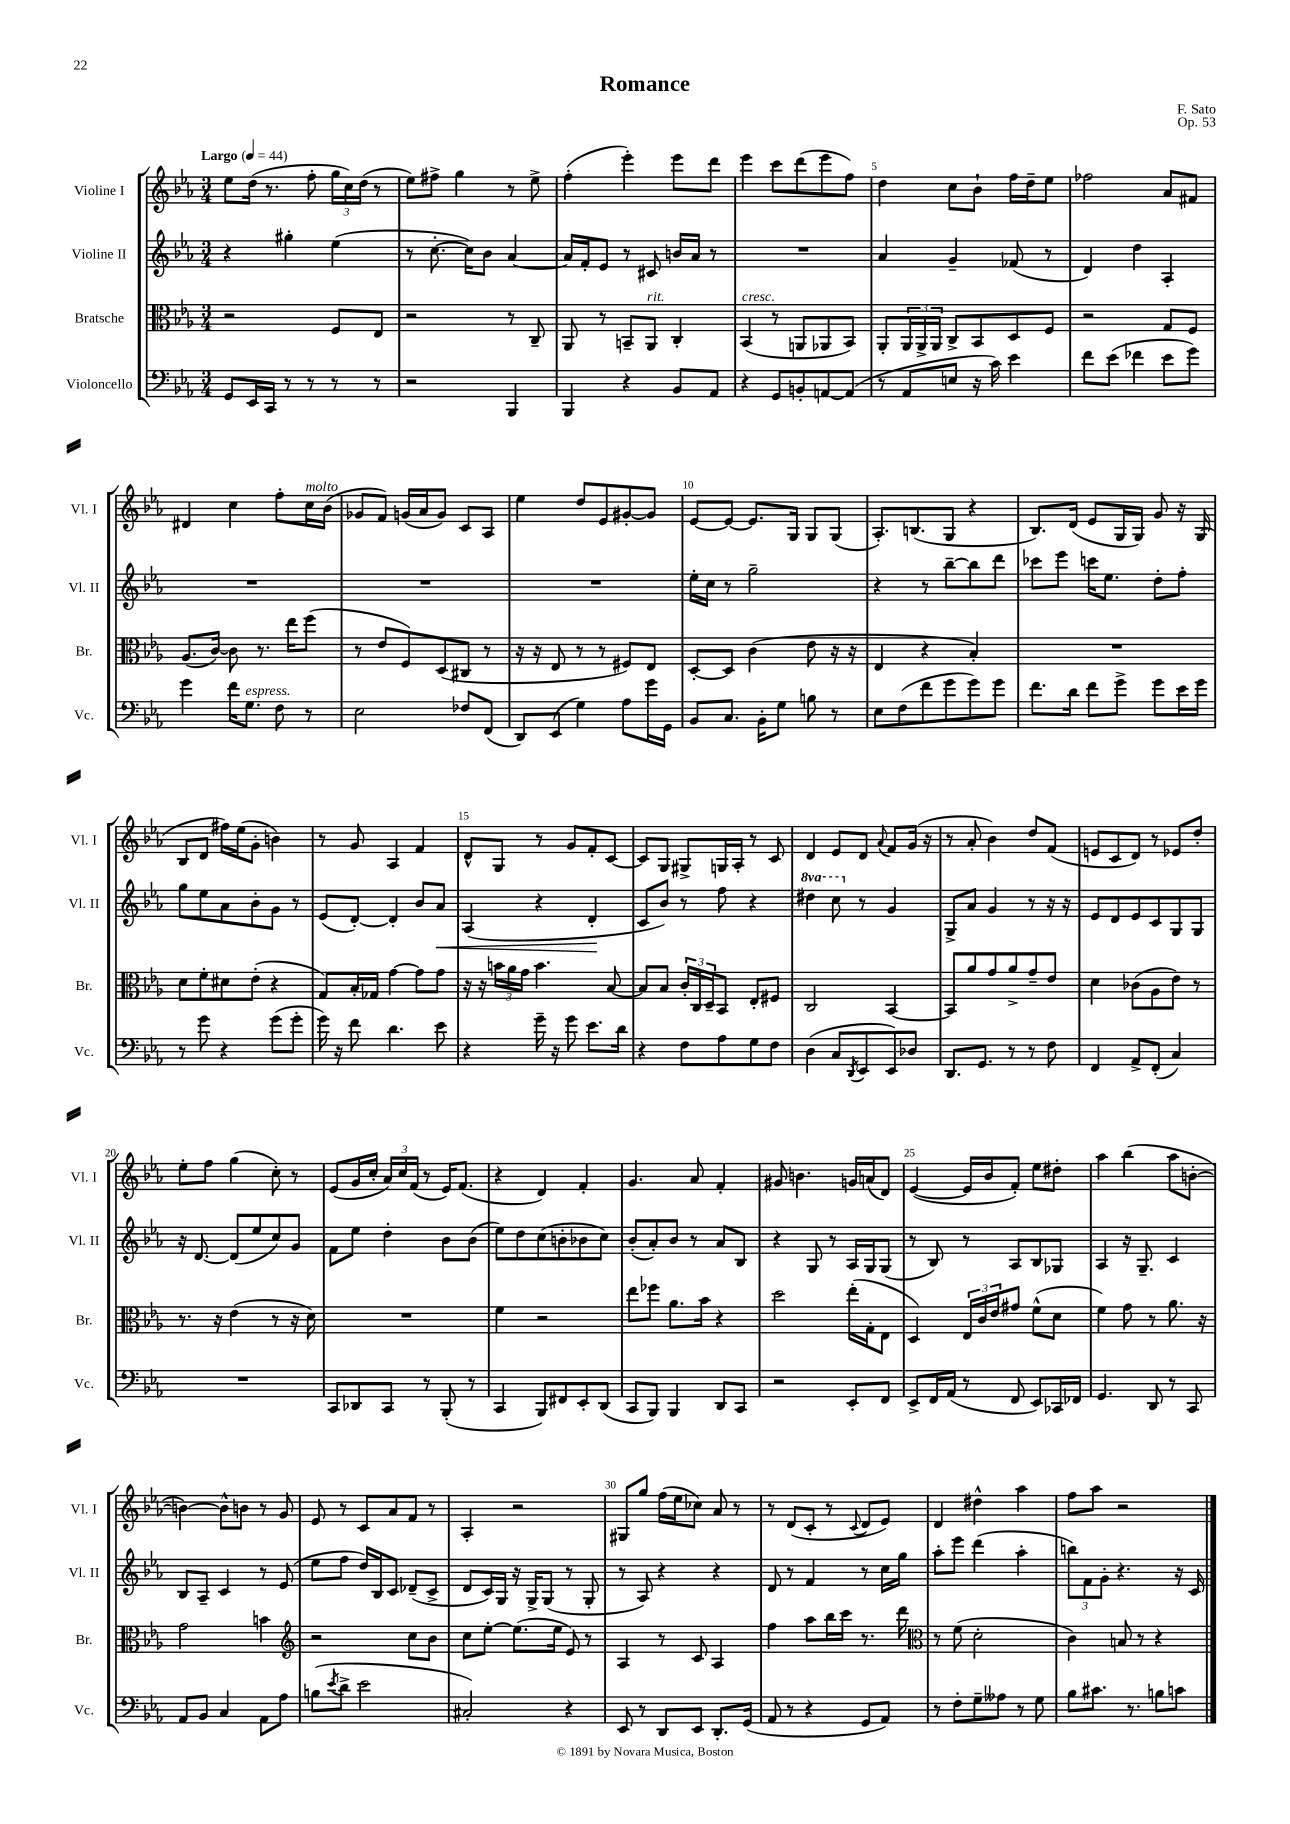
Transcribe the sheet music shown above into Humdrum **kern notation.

**kern	**kern	**kern	**dynam	**kern
*part4	*part3	*part2	*part2	*part1
*staff4	*staff3	*staff2	*staff2	*staff1
*I"Violoncello	*I"Bratsche	*I"Violine II	*	*I"Violine I
*I'Vc.	*I'Br.	*I'Vl. II	*	*I'Vl. I
*clefF4	*clefC3	*clefG2	*	*clefG2
*k[b-e-a-]	*k[b-e-a-]	*k[b-e-a-]	*	*k[b-e-a-]
*M3/4	*M3/4	*M3/4	*	*M3/4
*MM44	*MM44	*MM44	*	*MM44
=1	=1	=1	=1	=1
!	!	!	!	!LO:TX:a:B:t=Largo
8GG/L	2r	4r	.	8ee-\L
16EE-/L	.	.	.	(16dd\Jk
16CC/JJ	.	.	.	8.r
8r	.	4gg#X'\	.	.
8r	.	.	.	8ff'\
8r	8F/L	(4ee-\	.	24gg\LL
.	.	.	.	24cc\)
.	.	.	.	(24dd\JJ
8r	8E-/J	.	.	8r
=2	=2	=2	=2	=2
2r	2r	8r	.	8ee-\L)
.	.	[8.cc'\	.	8ff#X^\J
.	.	.	.	4gg\
.	.	16cc\KL])	.	.
.	.	8b-\J	.	.
4BBB-/	8r	[4a-/	.	8r
.	8C~/	.	.	8ee-^\
=3	=3	=3	=3	=3
4BBB-/	8AA-/	16a-/LL]	.	(4ff'\
.	.	16f'/J	.	.
.	8r	8e-/J	.	.
4r	8BBn~/L	8r	.	4eee-'\)
!	!LO:TX:a:i:t=rit.	!	!	!
.	8AA-/J	8c#X/	.	.
8BB-/L	4C'/	16bn/LL	.	8eee-\L
.	.	16a-/JJ	.	.
8AA-/J	.	8r	.	8ddd\J
=4	=4	=4	=4	=4
!	!LO:TX:a:i:t=cresc.	!	!	!
4r	(4BB-/	2.r	.	4eee-\
8GG/L	8r	.	.	8ccc\L
8BBn'/	8AAn/L	.	.	(8ddd\
[8AAn/	8AA-X/	.	.	8eee-\
(8AA/J]	8BB-/J)	.	.	8ff\J)
=5	=5	=5	=5	=5
8r	8AA-'/L	4a-/	.	4dd\
8AA-/L	24AA-/L	.	.	.
.	24AA-^/	.	.	.
.	24AA-/JJ	.	.	.
8En/J	8C^/L	4g~/	.	8cc\L
16r	8BB-/	.	.	8b-`\J
16c\)	.	.	.	.
4e-\	8D/	(8f-X/	.	16ff\LL
.	.	.	.	16dd~\J
.	8F/J	8r	.	8ee-\J
=6	=6	=6	=6	=6
8f\L	2r	4d/)	.	2ff-X\
(8e-\J	.	.	.	.
4f-X\	.	4dd\	.	.
8e-\L	8G/L	4A-'/	.	8a-/L
8g\J)	8F/J	.	.	8f#X/J
!!LO:LB:g=z
=7	=7	=7	=7	=7
4g\	(8.A-/L	2.r	.	4d#X/
.	[16c/Jk)	.	.	.
16f\KL	8c\]	.	.	4cc\
!LO:TX:a:i:t=espress.	!	!	!	!
8.G\J	.	.	.	.
.	8.r	.	.	.
8F\	.	.	.	8ff'\L
.	16ee-\KL	.	.	.
!	!	!	!	!LO:TX:a:i:t=molto
8r	(8ff\J	.	.	16cc\L
.	.	.	.	(16b-\JJ
=8	=8	=8	=8	=8
2E-\	8r	2.r	.	8g-X/L
.	8e-/L	.	.	8f/J)
.	8F/)	.	.	(16gn/LL
.	.	.	.	16a-/J
.	(8D/	.	.	8g/J)
8F-X/L	8C#X/J	.	.	8c/L
(8FF/J	8r	.	.	8A-/J
=9	=9	=9	=9	=9
8DD/L)	16r	2.r	.	4ee-\
.	16r	.	.	.
(8EE-/J	8E-/	.	.	.
4G\)	8r	.	.	8dd/L
.	8r	.	.	8e-/
8A-\L	8F#X/L)	.	.	[8g#X'/
16g\L	8E-/J	.	.	8g#/J]
16GG\JJ	.	.	.	.
=10	=10	=10	=10	=10
8BB-/L	[8D'/L	16ee-'\LL	.	[8e-/L
.	.	16cc\JJ	.	.
8.C/J	8D/J]	8r	.	8e-/J_
.	(4c\	2gg~\	.	8.e-/L]
16BB-'\KL	.	.	.	.
8G\J	.	.	.	.
.	.	.	.	16G/Jk
8Bn\	8e-\	.	.	8G/L
8r	16r	.	.	(8G/J
.	16r	.	.	.
=11	=11	=11	=11	=11
8E-\L	4E-/	4r	.	8.A-'/L)
(8F\	.	.	.	.
.	.	.	.	(8.Bn/
8f\	4r	8r	.	.
8g\	.	[8bb-~\L	.	8G/J
8g\)	4B-'/)	8bb-\]	.	4r
8g\J	.	8ddd\J	.	.
=12	=12	=12	=12	=12
8.f\L	2.r	8ccc-X\L	.	8.B-/L)
.	.	8eee-\J	.	.
16d\Jk	.	.	.	(16d/Jk
8f\L	.	16cccn\KL	.	8e-/L
.	.	8.ee-\J	.	.
8g^\J	.	.	.	16G/L
.	.	.	.	16G/JJ)
8g\L	.	8dd'\L	.	8g/
16e-\L	.	8ff'\J	.	16r
16g\JJ	.	.	.	(16G/
!!LO:LB:g=z
=13	=13	=13	=13	=13
8r	8d\L	8gg\L	.	8B-/L
8g\	8f'\	8ee-\	.	8d/J
4r	8d#X\	8a-\	.	16ff#X\LL)
.	.	.	.	(16ee-\J
.	(8e-'\J	8b-'\	.	8g'\J
(8g\L	4r	8g\J	.	4bn\)
8g'\J	.	8r	.	.
=14	=14	=14	=14	=14
16g\)	8G/L)	(8e-/L	.	8r
16r	.	.	.	.
8f\	16B-'/L	[8d'/J)	.	8g/
.	16G-X/JJ	.	.	.
4.d\	[4g\	4d'/]	.	4A-/
.	8g\L]	8b-/L	.	4f/
!	!	!	!LO:HP:b	!
8e-\	8g\J	8a-/J	<	.
=15	=15	=15	=15	=15
4r	16r	(4A-/	.	8d^^/L
.	16r	.	.	.
.	24bn\LL	.	.	8G/J
.	24a-\	.	.	.
.	24g\JJ	.	.	.
16g~\	4.b\	4r	.	8r
16r	.	.	.	.
8g\	.	.	.	8g/L
8.e-\L	.	4d'/	.	8f'/
.	[8B-/	.	.	[8c/J
16d\Jk	.	.	.	.
.	.	.	[	.
=16	=16	=16	=16	=16
4r	8B-/L]	8c/L	.	8c/L]
.	8B-/J	8b-/J)	.	8G/J
8F\L	24c'/LL	8r	.	8G#X^/L
.	24C/	.	.	.
.	24D~/J	.	.	.
8A-\	8BB-/J	8ff\	.	16Gn/L
.	.	.	.	16A-'/JJ
8G\	8E-'/L	4r	.	8r
8F\J	8F#X/J	.	.	8c/
=17	=17	=17	=17	=17
*	*	*8va	*	*
(4D\	2C/	4ddd#X\	.	4d/
8C/L	.	8ccc\	.	8e-/L
8qDD/	.	.	.	.
*	*	*X8va	*	*
8EE-/	.	8r	.	8d/J
.	.	.	.	8qqa-/
8EE-/)	[4BB-/	4g/	.	8f/L
8D-X/J	.	.	.	(16g/Jk
.	.	.	.	16r
=18	=18	=18	=18	=18
8.DD/L	8BB-/L]	8G^/L	.	8r
.	8a-/	8a-/J	.	8a-'/
8.GG/J	.	.	.	.
.	8g/	4g/	.	4b-\)
8r	8a-^/	.	.	.
8r	8g~/	8r	.	8dd/L
8F\	8e-/J	16r	.	(8f/J
.	.	16r	.	.
=19	=19	=19	=19	=19
4FF/	4d\	8e-/L	.	8en/L
.	.	8d/	.	8c/
8AA-^/L	(8c-X\L	8e-/	.	8d/J)
(8FF'/J	8A-\	8c/	.	8r
4C/)	8e-\J)	8G/	.	8e-X/L
.	8r	8G/J	.	8dd'/J
!!LO:LB:g=z
=20	=20	=20	=20	=20
2.r	8.r	16r	.	8ee-'\L
.	.	[8.d/	.	.
.	.	.	.	8ff\J
.	16r	.	.	.
.	(4e-\	(8d/L]	.	(4gg\
.	.	8ee-/	.	.
.	8r	8cc/)	.	8cc'\)
.	16r	8g/J	.	8r
.	16d\)	.	.	.
=21	=21	=21	=21	=21
8CC/L	2.r	8f\L	.	(8e-/L
8DD-X/	.	8ee-\J	.	16g/L
.	.	.	.	16cc'/JJ
8CC/J	.	4dd'\	.	24a-/LL)
.	.	.	.	24cc/
.	.	.	.	(24f/JJ
8r	.	.	.	8r
(8BBB-'/	.	8b-\L	.	16e-/KL)
.	.	.	.	(8.f/J
8r	.	(8b-\J	.	.
=22	=22	=22	=22	=22
4CC/	4f\	8ee-\L)	.	4r
.	.	8dd\	.	.
8BBB-/L)	2r	(8cc\	.	4d/)
8FF#X/	.	8bn'\	.	.
8EE-'/	.	8b-X\	.	4f'/
(8DD/J	.	8cc\J)	.	.
=23	=23	=23	=23	=23
8CC/L	8ee-\L	(8b-'/L	.	4.g/
8BBB-/J)	8ff-X\J	8a-'/)	.	.
4BBB-/	8.a-\L	8b-/J	.	.
.	.	8r	.	8a-/
.	16b-\Jk	.	.	.
8DD/L	4r	8a-/L	.	4f'/
8CC/J	.	8B-/J	.	.
=24	=24	=24	=24	=24
2r	2dd\	4r	.	8g#X/
.	.	.	.	4.bn\
.	.	8G/	.	.
.	.	8r	.	.
8EE-'/L	(16ee-'\LL	16A-/LL	.	16gn/LL
.	16G'\J	16G/J	.	(16an/J
8FF/J	8E-\J	(8G/J	.	8d/J)
=25	=25	=25	=25	=25
8EE-^/L	4D/)	8r	.	([4e-/
16FF/L	.	8B-/)	.	.
(16AA-/JJ	.	.	.	.
8r	24E-/LL	8r	.	16e-/LL]
.	24c/	.	.	.
.	.	.	.	16b-/J
.	24e-/J	.	.	.
8FF/	8g#X/J	8A-/L	.	8f'/J)
8EE-/L)	(8f^^\L	8B-/	.	8ee-\L
16CC-X/L	8d\J	8G-X/J	.	8dd#X'\J
16FF-X/JJ	.	.	.	.
=26	=26	=26	=26	=26
4.GG/	4f\)	4A-/	.	4aa-\
.	8g\	16r	.	(4bb-\
.	.	8.G~/	.	.
8DD/	8r	.	.	.
8r	8.a-\	4c/	.	8aa-\L
8CC/	.	.	.	[8bn'\J
.	16r	.	.	.
!!LO:LB:g=z
=27	=27	=27	=27	=27
8AA-/L	2g\	8B-/L	.	4bn\_)
8BB-/J	.	8A-~/J	.	.
4C/	.	4c/	.	8b^^\L]
.	.	.	.	8bn\J
8AA-\L	4bn\	8r	.	8r
8A-\J	.	(8e-/	.	8g/
=28	=28	=28	=28	=28
*	*clefG2	*	*	*
(8Bn\L	2r	8ee-\L	.	8e-/
8qe-/	.	.	.	.
8d^\J	.	8ff\J	.	8r
2e-\	.	16dd/LL)	.	8c/L
.	.	16B-/J	.	.
.	.	8c/J	.	8a-/
.	8cc\L	(8d-X~/L	.	8f/J
.	8b-\J	8c^/J	.	8r
=29	=29	=29	=29	=29
2C#X'/)	8cc\L	8d/L	.	4A-'/
.	[8ee-'\J	16c/L)	.	.
.	.	16G/JJ	.	.
.	(8.ee-\L]	16r	.	2r
.	.	16G^/KL	.	.
.	.	(8G/J	.	.
.	16ee-\Jk	.	.	.
4r	8e-/)	8r	.	.
.	8r	8G'/	.	.
=30	=30	=30	=30	=30
8EE-/	4A-/	8r	.	8G#X/L
8r	.	8A-/)	.	8gg/J
8DD/L	8r	4r	.	(16ff\LL
.	.	.	.	16ee-\J
8EE-/J	8c/	.	.	8cc-X\J)
8.DD'/L	4A-/	4r	.	8a-/
.	.	.	.	8r
(16GG/Jk	.	.	.	.
=31	=31	=31	=31	=31
8AA-/	4ff\	8d/	.	8r
8r	.	8r	.	(8d/L
4r	8aa-\L	4f/	.	8c'/J
.	16bb-\L	.	.	8r
.	16ccc\JJ	.	.	.
.	.	.	.	8qqc/
8GG/L	8.r	8r	.	8d/L
8AA-/J)	.	16cc\LL	.	8e-/J)
.	16ddd\	16gg\JJ	.	.
=32	=32	=32	=32	=32
*	*clefC3	*	*	*
8r	8r	8aa-'\L	.	4d/
8F'\L	(8f\	8eee-\J	.	.
8G~\	2d'\	(4ddd\	.	4dd#X^^\
8A--X\J	.	.	.	.
8r	.	4aa-'\	.	4aa-\
8G\	.	.	.	.
=33	=33	=33	=33	=33
8B-\L	4c\)	12bbn\L)	.	8ff\L
.	.	12f\	.	.
8.c#X\J	.	.	.	8aa-\J
.	.	12g'\J	.	.
.	8Bn/	4.r	.	2r
8.r	.	.	.	.
.	8r	.	.	.
8Bn\L	4r	.	.	.
8cn\J	.	16r	.	.
.	.	16c/	.	.
==	==	==	==	==
*-	*-	*-	*-	*-
